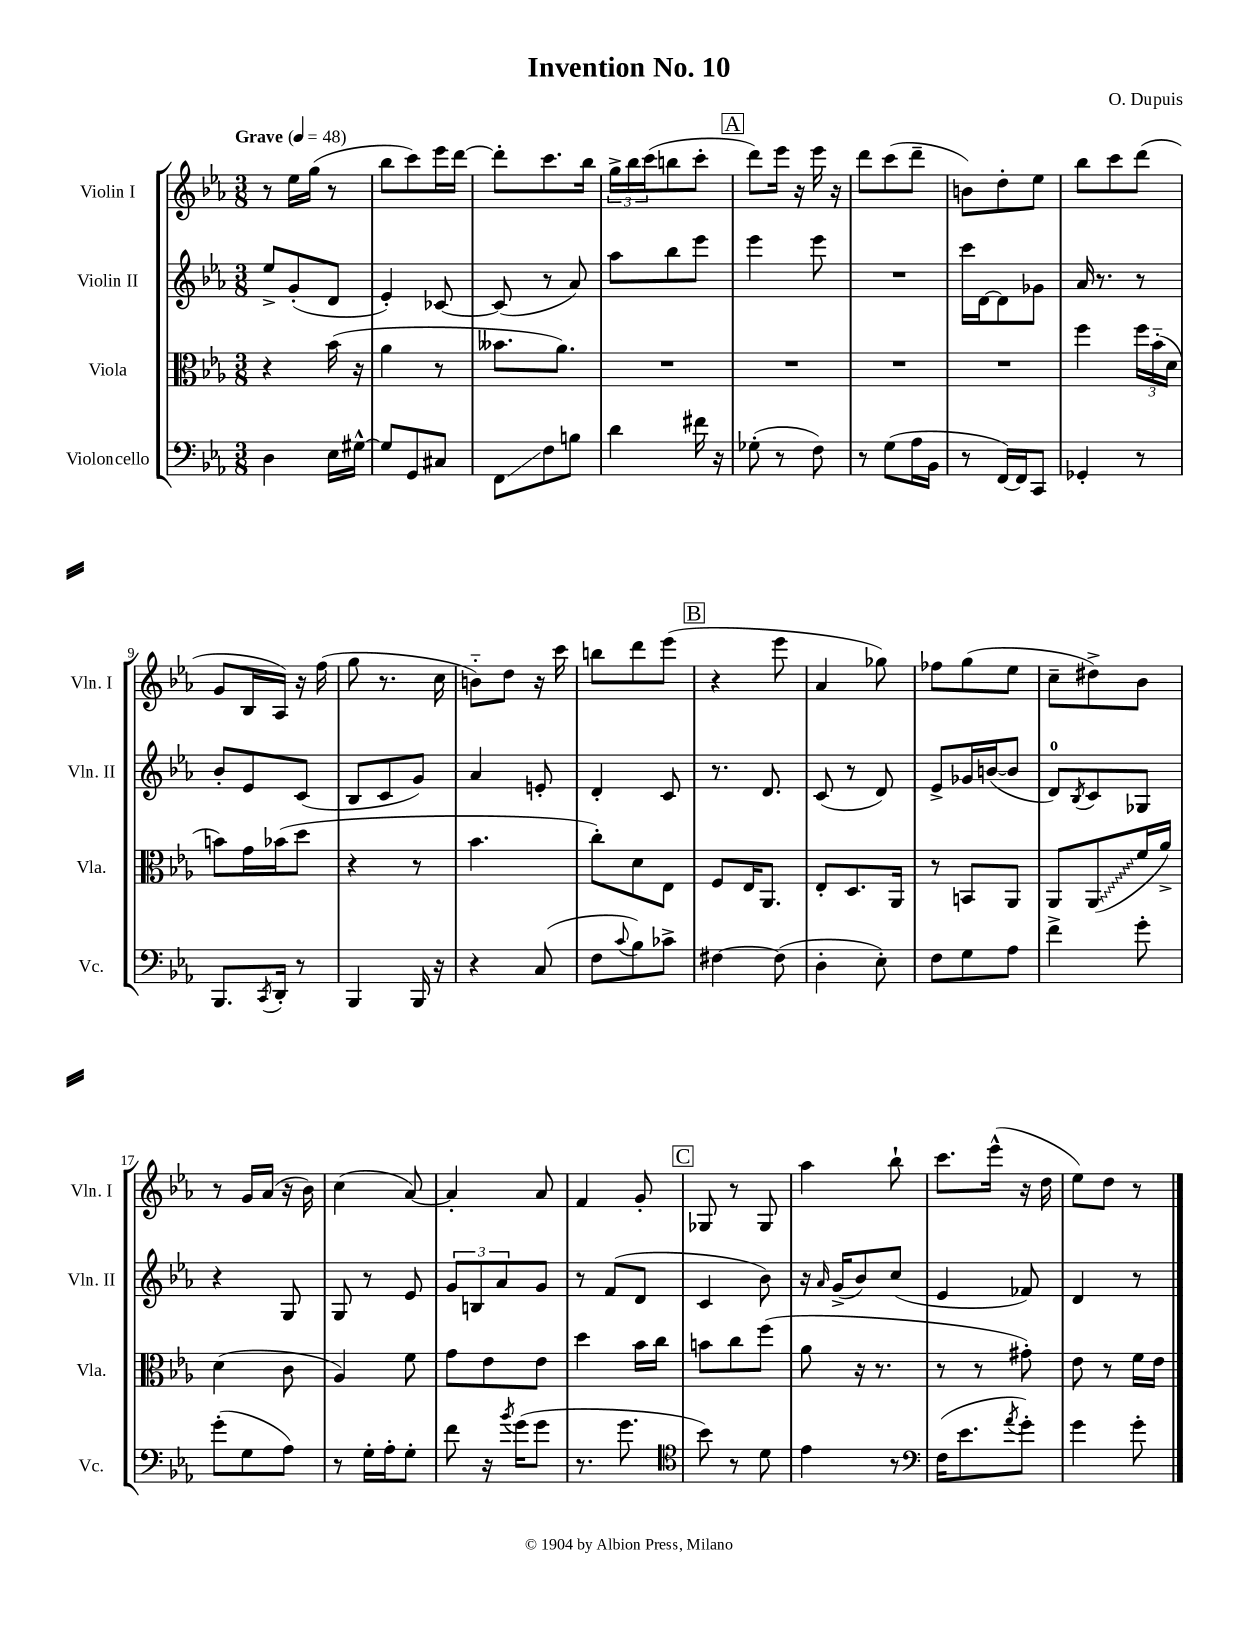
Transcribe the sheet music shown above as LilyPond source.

\header { title = "Invention No. 10" composer = "O. Dupuis" }
<<
\new StaffGroup <<
\new Staff = "s0" \with { instrumentName = "Violin I" shortInstrumentName = "Vln. I" } {
    \clef treble \key ees \major \numericTimeSignature \time 3/8 \tempo "Grave" 4 = 48
    r8 ees''16 g''16( r8 |
    bes''8 c'''8) ees'''16 d'''16~ |
    d'''8-. c'''8. bes''16 |
    \tuplet 3/2 { g''16-> bes''16 c'''16( } b''8 c'''8-. |
    \mark \markup { \box "A" } d'''8) ees'''16 r16 ees'''16 r16 |
    d'''8 c'''8( d'''8-- |
    b'8) d''8-. ees''8 |
    bes''8 c'''8 d'''8( |
    g'8 bes16 aes16) r16 f''16( |
    g''8 r8. c''16 |
    b'8-_) d''8 r16 c'''16 |
    b''8 d'''8 ees'''8( |
    \mark \markup { \box "B" } r4 ees'''8 |
    aes'4 ges''8) |
    fes''8 g''8( ees''8 |
    c''8-- dis''8->) bes'8 |
    r8 g'16 aes'16( r16 bes'16) |
    c''4( aes'8~) |
    aes'4-. aes'8 |
    f'4 g'8-. |
    \mark \markup { \box "C" } ges8 r8 ges8 |
    aes''4 bes''8-! |
    c'''8. ees'''16-^( r16 d''16 |
    ees''8) d''8 r8 \bar "|." |
}
\new Staff = "s1" \with { instrumentName = "Violin II" shortInstrumentName = "Vln. II" } {
    \clef treble \key ees \major \numericTimeSignature \time 3/8
    ees''8-> g'8-.( d'8 |
    ees'4-.) ces'8~ |
    ces'8( r8 aes'8) |
    aes''8 bes''8 ees'''8 |
    \mark \markup { \box "A" } ees'''4 ees'''8 |
    R4. |
    c'''16 d'16~ d'8 ges'8 |
    aes'16 r8. r8 |
    bes'8-. ees'8 c'8( |
    bes8 c'8 g'8) |
    aes'4 e'8-. |
    d'4-. c'8 |
    \mark \markup { \box "B" } r8. d'8. |
    c'8( r8 d'8) |
    ees'8-> ges'16 b'16~( b'8 |
    d'8-0) \acciaccatura { bes8 } c'8 ges8 |
    r4 g8 |
    g8 r8 ees'8 |
    \tuplet 3/2 { g'8 b8 aes'8 } g'8 |
    r8 f'8( d'8 |
    \mark \markup { \box "C" } c'4 bes'8) |
    r16 \grace { aes'16 } g'16->( bes'8) c''8( |
    ees'4 fes'8) |
    d'4 r8 \bar "|." |
}
\new Staff = "s2" \with { instrumentName = "Viola" shortInstrumentName = "Vla." } {
    \clef alto \key ees \major \numericTimeSignature \time 3/8
    r4 bes'16( r16 |
    aes'4 r8 |
    beses'8. aes'8.) |
    R4. |
    \mark \markup { \box "A" } R4. |
    R4. |
    R4. |
    f''4 \tuplet 3/2 { f''16 bes'16-_( d'16 } |
    b'8) g'16 bes'16( d''8 |
    r4 r8 |
    bes'4. |
    c''8-.) d'8 ees8 |
    \mark \markup { \box "B" } f8 ees16 aes,8. |
    ees8-. d8. aes,16 |
    r8 b,8 aes,8 |
    aes,8 \once \override Glissando.style = #'zigzag aes,8\glissando( f'16 aes'16->) |
    d'4( c'8 |
    aes4) f'8 |
    g'8 ees'8 ees'8 |
    d''4 bes'16 c''16 |
    \mark \markup { \box "C" } b'8 c''8 f''8( |
    aes'8 r16 r8. |
    r8 r8 gis'8-.) |
    ees'8 r8 f'16 ees'16 \bar "|." |
}
\new Staff = "s3" \with { instrumentName = "Violoncello" shortInstrumentName = "Vc." } {
    \clef bass \key ees \major \numericTimeSignature \time 3/8
    d4 ees16 gis16~-^ |
    gis8 g,8 cis8 |
    f,8\glissando f8 b8 |
    d'4 fis'16 r16 |
    \mark \markup { \box "A" } ges8-.( r8 f8) |
    r8 g8( aes16 bes,16 |
    r8 f,16~) f,16 c,8 |
    ges,4-. r8 |
    bes,,8. \acciaccatura { c,8 } d,16-. r8 |
    bes,,4 bes,,16 r16 |
    r4 c8( |
    f8 \appoggiatura { c'8 } bes8) ces'8-> |
    \mark \markup { \box "B" } fis4~ fis8( |
    d4-. ees8-.) |
    f8 g8 aes8 |
    f'4-> g'8-. |
    g'8-.( g8 aes8) |
    r8 g16-. aes16-. g8-. |
    f'8 r16 \acciaccatura { bes'8 } g'16( g'8 |
    r8. g'8. |
    \mark \markup { \box "C" } \clef tenor bes'8) r8 d'8 |
    ees'4 r8 |
    \clef bass f16( ees'8. \acciaccatura { aes'8 } g'8-.) |
    g'4 g'8-. \bar "|." |
}
>>
>>
